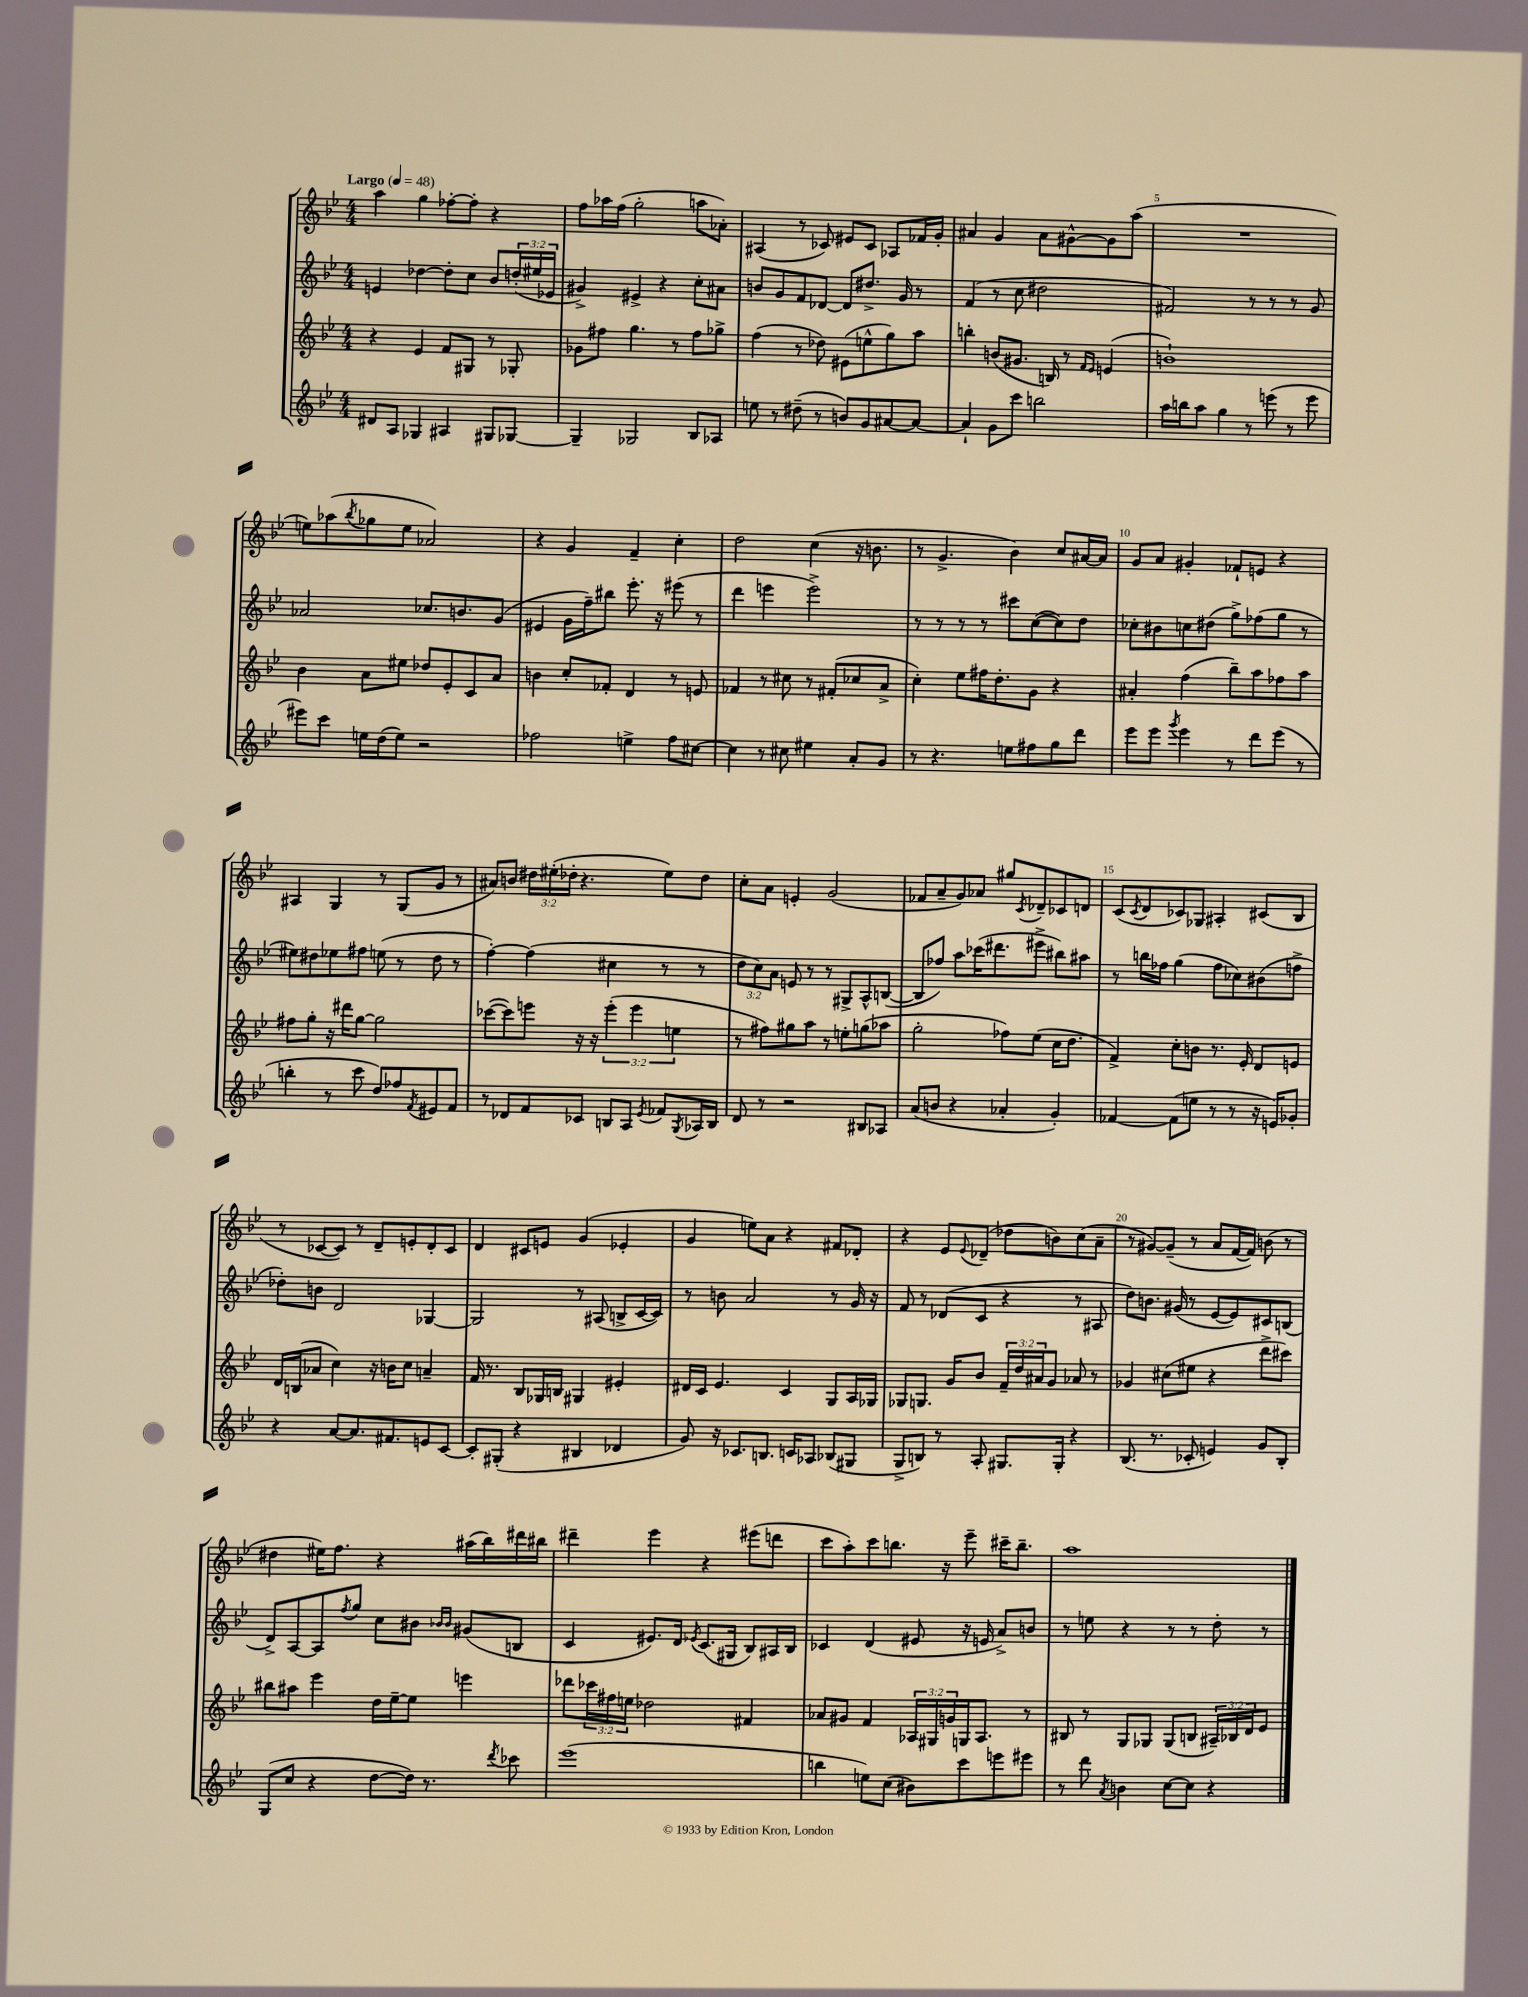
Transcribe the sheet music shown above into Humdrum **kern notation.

**kern	**kern	**kern	**kern
*part4	*part3	*part2	*part1
*staff4	*staff3	*staff2	*staff1
*clefG2	*clefG2	*clefG2	*clefG2
*k[b-e-]	*k[b-e-]	*k[b-e-]	*k[b-e-]
*M4/4	*M4/4	*M4/4	*M4/4
*MM48	*MM48	*MM48	*MM48
=1	=1	=1	=1
!	!	!	!LO:TX:a:B:t=Largo
8d#X/L	4r	4en/	4aa\
8A/J	.	.	.
4G-X/	4e-/	[4dd-X\	4gg\
4A#X/	8f/L	8dd-'\L]	[8ff-X'\L
.	8G#X/J	8cc\J	8ff-'\J]
8G#X/L	8r	8b-/L	4r
[8G-X/J	8G-X'/	(24ddn'/L	.
.	.	24ee#X/	.
.	.	24e-X/JJ	.
=2	=2	=2	=2
4G-~/]	8g-X\L	4g#X^/)	8ff\L
.	8ff#X\J	.	16aa-X\L
.	.	.	(16ff\JJ
2G-X/	4.gg\	4e#X^/	2gg'\
.	.	4r	.
.	8r	.	.
8B-/L	8ff#\L	8cc'\L	8aan\L
8A-X/J	8gg-X^\J	8a#X\J	8a-X'\J)
=3	=3	=3	=3
8een\	(4ff\	8bn/L	(4A#X/
8r	.	8g/	.
(8dd#X~\	8r	8f/	8r
8r	8dd-X\)	[8d-X/J	8c-X/)
8bn/L)	(8e#X\L	8d-/L]	8e#X/L
8g/	8een^^\	8.dd#X^/J	8c-/J
[8a#X/	8gg\)	.	8A-X/L
.	.	16g/	.
8a#/J_	8aa\J	8r	16f-X/L
.	.	.	16g'/JJ
=4	=4	=4	=4
4a#`/]	4bbn'\	(4f/	4a#X/
8g\L	(8bn/L	8r	4g/
8ccc\J	8.g#X/J	8cc\	.
2bbn\	.	2dd#X\	8a#\L
.	16Bn/)	.	.
.	8r	.	[8g#X^^\
.	16qqf/LL	.	.
.	16qqe-/JJ	.	.
.	(4en/	.	8g#\]
.	.	.	(8aa\J
=5	=5	=5	=5
16aa\LL	1bn`)	2f#X/)	1r
16bbn\J	.	.	.
8aa\J	.	.	.
4gg\	.	.	.
8r	.	8r	.
(8eeen\	.	8r	.
8r	.	8r	.
8eee\	.	8g/	.
!!LO:LB:g=z
=6	=6	=6	=6
8eee#X\L)	4b-\	2a-X/	8een\L)
8ccc\J	.	.	(8aa-X\
.	.	.	8qbb-/
16een\LL	8a\L	.	8gg-X\
(16dd\J	.	.	.
8ee\J)	8ee#X\J	.	8ee\J
2r	8dd-X/L	8.cc-X/L	2a-X/)
.	8e-'/	.	.
.	.	8.bn/	.
.	8c/	.	.
.	8a/J	(8g/J	.
=7	=7	=7	=7
2ff-X\	4bn\	4e#X/	4r
.	8cc'/L	16g\LL	4g/
.	.	16ff~\J)	.
.	8f-X'/J	8bb#X\J	.
4een^\	4d/	8.eee-'\	4f~/
.	.	16r	.
8ff-\L	8r	(8eee#X\	4cc'\
[8cc#X\J	8en/	8r	.
=8	=8	=8	=8
4cc#\]	4f-X/	4ddd\	2dd\
8r	8r	4eeen\	.
8cc#X\	8cc#X\	.	.
4ee#X\	8r	2eee^\)	(4cc\
.	(8f#X'/L	.	.
8a'/L	8cc-X/	.	16r
.	.	.	8.bn\
8g/J	8a^/J	.	.
=9	=9	=9	=9
8r	4cc'\)	8r	8r
4.r	.	8r	4.g^/
.	8ee-\L	8r	.
.	16ff#X\K	8r	.
.	8.dd'\	.	.
8een\L	.	8ccc#X\L	4b-\)
8ff#X\	8g\J	([8cc\	.
8gg\	4r	8cc\])	8cc/L
8ddd\J	.	8dd\J	[16a#X/L
.	.	.	16a#/JJ]
=10	=10	=10	=10
8eee-\L	4a#X'/	8cc-X'\L	8g/L
8eee-\J	.	8b#X\	8a/J
8qggg/	.	.	.
4eee-\	(4ff\	8ccn\	4g#X'/
.	.	(8dd#X\J	.
8r	8bb-~\L)	8gg^\L)	8f-X`/L
8ddd\L	8aa\	(8ff-X\	8en/J
(8eee-\J	8ff-X\	8gg\J	4r
8r	8aa\J	8r	.
!!LO:LB:g=z
=11	=11	=11	=11
4bbn'\	8ff#X\L	8ee#X\L)	4A#X/
.	8gg'\J	8dd#X\	.
8r	16r	8ee-X\	4G/
.	16ddd#X\KL	.	.
8ccc\	[8gg\J	8ff#X\J	.
8dd/L)	2gg\]	(8een\	8r
8ff-X/	.	8r	(8G/L
8qf/	.	.	.
8e#X/	.	8dd#\	8g/J
8f/J	.	8r	8r
=12	=12	=12	=12
8r	([8ccc-X\L	[4ff'\)	8a#X/L)
8d-X/L	8ccc-\])	.	8bn/J
8f/	8eeen\J	(4ff\]	24dd#X\LL
.	.	.	(24ee#X'\
.	.	.	24dd-X'\JJ
8c-X/J	16r	.	4.r
.	16r	.	.
8Bn/L	(6eee'\	4cc#X\	.
8A/J	.	.	.
.	6eee\	.	.
8qe-/	.	.	.
8f-X/L	.	8r	8ee#\L)
.	6een\	.	.
8qG/	.	.	.
16A-X/L	.	8r	8dd-\J
16B/JJ	.	.	.
=13	=13	=13	=13
8d/	8r	12dd\L	8cc'\L
.	.	12cc\)	.
8r	8ff#X\L)	.	8a\J
.	.	12a\J	.
2r	8gg#X\	8en/	4en'/
.	8aa\J	8r	.
.	8r	8r	(2g/
.	8een'\L	8G#X^/L	.
8B#X/L	(8ggn\	8A^^/	.
8A-X/J	8aa-X\J	([8Bn/J	.
=14	=14	=14	=14
(8a/L	2gg'\	8B/L]	8f-X/L
8bn/J	.	8ff-X/J)	8a~/
4r	.	8aa\L	8g/)
.	.	(16ccc-X\K	8a-X/J
.	.	8.ddd#X\	.
4a-X'/	8ff-X\L)	.	8gg#X/L
.	.	.	8qc/
.	(8ee-\J	8eee#X^\J	8d-X~/
4g'/)	16cc\KL	8bb#X\L)	8c-X/
.	8.dd\J	.	.
.	.	8aa#X\J	8dn/J
=15	=15	=15	=15
[4f-X/	4f^/)	8r	(8c/L
.	.	.	8qc/
.	.	16bbn\LL	8d/
.	.	16ff-X\JJ	.
(8f-\L]	8cc'\L	(4gg\	8c-X/)
8een\J	8bn\J	.	8G-X/J
8r	8.r	8ff-\L	4A#X'/
8r	.	8cc-X\)	.
.	16e-'/	.	.
16r	8d/L	(8b#X\	(8c#X/L
16en/KL)	.	.	.
8g-X'/J	8en/J	8ffn^\J	8B-/J
!!LO:LB:g=z
=16	=16	=16	=16
4r	16d/LL	8dd-X'\L)	8r
.	(16Bn/J	.	.
.	8a-X/J	8bn\J	[8c-X/L
[8a/L	4cc\)	2d/	8c-/J])
8.a/]	.	.	8r
.	16r	.	8d~/L
8.f#X/	16bn\KL	.	.
.	8cc\J	.	8en'/
8en/	4an~/	[4G-X/	8d'/
[8c/J	.	.	8c-/J
=17	=17	=17	=17
8c'/L]	16f/	2G-/]	4d/
.	8.r	.	.
(8G#X'/J	.	.	.
4r	8B-/L	.	8c#X/L
.	16G-X/L	.	8en/J
.	16Bn/JJ	.	.
4B#X/	4G#X/	8r	(4g/
.	.	(8A#X/	.
4d-X/	4e#X'/	8Bn^/L	4e-X'/
.	.	[16c/L	.
.	.	16c/JJ])	.
=18	=18	=18	=18
8g/)	16d#X/LL	8r	4g/
.	16c/JJ	.	.
16r	4.e-/	8bn\	.
8.c-X/L	.	.	.
.	.	2a/	8een\L)
8.Bn/J	.	.	8a\J
.	4c/	.	4r
16cn/KL	.	.	.
8A-X/J	.	.	.
(8B-X/L	8G/L	8r	8f#X/L
8G#X/J	16A/L	16g/	8d-X'/J
.	16G-X/JJ	16r	.
=19	=19	=19	=19
8G^/L	8G-X/L	8f/	4r
8Bn/J)	8.Gn/J	8r	.
8r	.	(8d-X/L	8e-/L
.	16g/KL	.	.
.	.	.	8qqe-/
8A'/	8b-/J	8c/J	(8d-X~/J
8.G#X/L	24f~/LL	4r	8dd-X\L
.	24dd/	.	.
.	24a#X/J	.	.
.	8g/J	.	8bn\)
16G#'/Jk	.	.	.
4r	8a-X/	8r	(8cc\
.	8r	8A#X/	8a~\J
=20	=20	=20	=20
(8.B-/	4g-X/	8dd\L)	8r
.	.	8.bn\J	[8g#X/L)
8.r	.	.	.
.	(8cc#X\L	.	(8g#~/J]
.	.	(16g#X/	.
8c-X'/	8ee#X\J	8r	8r
4en/)	4r	[8e-/L	8a/L
.	.	8e-/])	[16f/L
.	.	.	16f/JJ])
8g/L	8ddd^\L	8c#X/	(8bn\
8B-'/J	8ccc#X\J)	(8Bn/J	8r
!!LO:LB:g=z
=21	=21	=21	=21
(8G/L	8bb#X\L	8d^/L)	4dd#X\
8cc/J	8aa#X\J	[8A/	.
4r	4eee-\	8A/]	16ee#X\KL)
.	.	.	8.ff\J
.	.	8qff/	.
.	.	8gg/J	.
[8dd\L	16dd\LL	8cc\L	4r
.	[16ee-~\J	.	.
16dd\Jk])	8ee-\J]	8b#X\J	.
8.r	.	.	.
.	.	16qqb-X/LL	.
.	.	16qqb-/JJ	.
.	4eeen\	(8g#X/L	(16aa#X\LL
.	.	.	16bb-\)
8qddd/	.	.	.
8ccc-X\	.	8Bn/J	16ddd#X\
.	.	.	16bb#X\JJ
=22	=22	=22	=22
(1eee-	8ddd-X\L	4c/	4ddd#X~\
.	24ccc-X\L	.	.
.	24ff#X\	.	.
.	24een\JJ	.	.
.	2dd-X\	8.e#X/L)	4eee-\
.	.	16d/Jk	.
.	.	8qe-X/	.
.	.	(8.c/L	4r
.	.	16G#X/Jk	.
.	4f#X/	8B-/L)	(8eee#X\L
.	.	16A#X/L	8dddn\J
.	.	16B-/JJ	.
=23	=23	=23	=23
4bbn\	8a-X/L	4c-X/	8ccc\L
.	8g#X/J	.	8aa'\)
8een\L)	4f/	(4d/	8ccc\
(8cc\J	.	.	8.bbn\J
8b#X\L)	24A-X/LL	8e#X/	.
.	24G#X/	.	.
.	.	.	16r
.	24gn/	.	.
8ccc\	16Gn/J	16r	8eee-~\
.	8.A-/J	16en/	.
8eeen\	.	8a^/L)	16ccc#X~\KL
.	.	.	8.bb~\J
8eee#X\J	8r	8bn/J	.
=24	=24	=24	=24
8r	8B#X/	8r	1aa
8ddd\	8r	8een\	.
8qa/	.	.	.
4bn\	8G/L	4r	.
.	8G-X/J	.	.
[8cc\L	(8G-/L	8r	.
8cc\J]	8Bn/J	8r	.
4r	24A#X~/LL)	8dd'\	.
.	24B-X/	.	.
.	24d/J	.	.
.	8e-/J	8r	.
==	==	==	==
*-	*-	*-	*-
